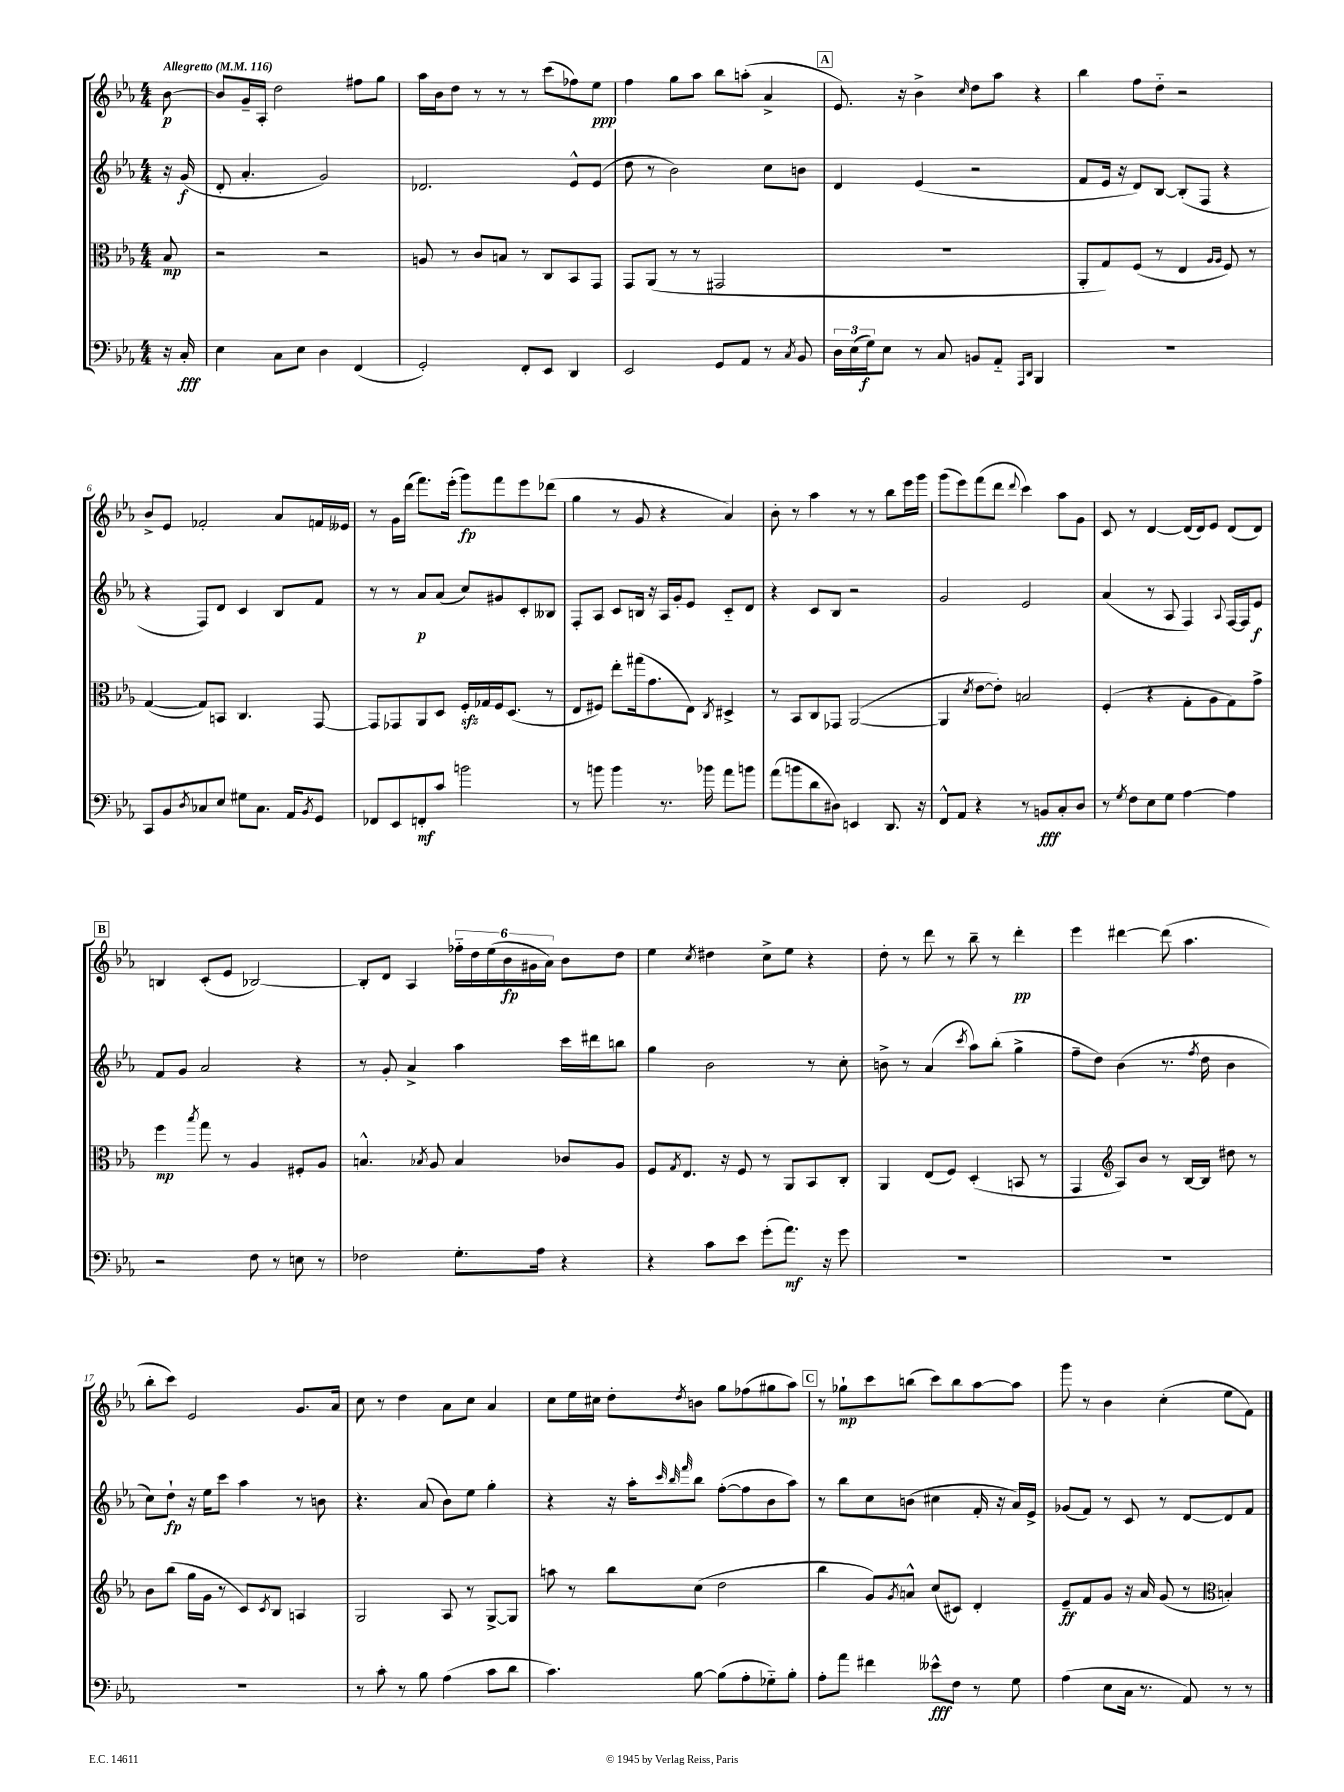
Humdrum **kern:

**kern	**kern	**kern	**kern
*staff4	*staff3	*staff2	*staff1
*clefF4	*clefC3	*clefG2	*clefG2
*k[b-e-a-]	*k[b-e-a-]	*k[b-e-a-]	*k[b-e-a-]
*M4/4	*M4/4	*M4/4	*M4/4
*MM116	*MM116	*MM116	*MM116
16r	8B-	16r	[8b-
16C'	.	(16g	.
=	=	=	=
4E-	2r	8d'	8b-]
.	.	4.a-'	16g~
.	.	.	16A-'
8C	.	.	2dd
8E-	.	.	.
4D	2r	2g)	.
(4FF	.	.	8ff#
.	.	.	8gg
=	=	=	=
2GG')	8A	2.d-	16aa-
.	.	.	16b-
.	8r	.	8dd
.	8c	.	8r
.	8B	.	8r
8FF'	8r	.	8r
8EE-	8C	.	(8ccc
4DD	8BB-	8e-^^	8ff-)
.	8GG	(8e-	8ee-
=	=	=	=
2EE-	8GG	8dd	4ff
.	(8AA-	8r	.
.	8r	2b-)	8gg
.	8r	.	8aa-
8GG	2GG#	.	8bb-
8AA-	.	.	(8aa'
8r	.	8cc	4a-^
8qC	.	.	.
8BB-	.	8b	.
=	=	=	=
24D	1r	4d	8.e-)
(24E-	.	.	.
24G)	.	.	.
8E-	.	.	.
.	.	.	16r
8r	.	(4e-	4b-^
8C	.	.	.
.	.	.	16qqcc
8BB	.	2r	8dd
8AA-'~	.	.	8aa-
16qqAAA-	.	.	.
16qqDD	.	.	.
4BBB-	.	.	4r
=	=	=	=
1r	8AA-'	8f	4bb-
.	8G)	16e-	.
.	.	16r	.
.	(8F	8d)	8ff
.	8r	[8B-	8dd'~
.	4E-	(8B-']	2r
.	.	8F	.
.	16qqA-	.	.
.	16qqA-	.	.
.	8F)	4r	.
.	8r	.	.
=	=	=	=
8CC	([4G	4r	8b-^
8BB-	.	.	8e-
8qD	.	.	.
8C-	8G])	8F)	2f-'
8E-	8BB	8d	.
8G#	4.C	4c	.
8.C-	.	.	.
.	.	8B-	8a-
16AA-	.	.	.
8qBB-	.	.	.
8GG	[8GG	8f	16f
.	.	.	16e--
=	=	=	=
8FF-	8GG]	8r	8r
8EE-	8GG-	8r	16g
.	.	.	(16ddd
8FF'	8AA-	8a-	8.fff)
8c	8D	(8a-	.
.	.	.	(16eee-'
2b	16F'	8cc)	8ggg)
.	16G-	.	.
.	16F	8g#	8fff
.	(8.D	.	.
.	.	8c'	8eee-
.	8r	8B--	(8ddd-
=	=	=	=
8r	8E-	8F'	4gg
8b	8F#)	8A-	.
4b	8ee-'	8c	8r
.	(16gg#	16B	8g
.	8.g	16r	.
8.r	.	16A-	4r
.	.	16g'	.
.	8E-)	8e-	.
16b-	.	.	.
.	8qC	.	.
8a-	4D#^	8c'~	4a-)
8b	.	8d	.
=	=	=	=
(8a-	8r	4r	8b-'
8b	8BB-	.	8r
8d	8C	8c	4aa-
8D#)	8GG-	8B-	.
4EE	([2AA-	2r	8r
.	.	.	8r
8.DD	.	.	8bb-
.	.	.	16eee-
16r	.	.	16ggg
=	=	=	=
8FF^^	4AA-]	2g	(8ggg
8AA-	.	.	8eee-)
.	8qd	.	.
4r	[8e-	.	(8fff
.	8e-'])	.	8ddd
.	.	.	8qqddd
8r	2B	2e-	4ccc)
8BB	.	.	.
8C'	.	.	8aa-
8D	.	.	8g
=	=	=	=
8r	(4F'	(4a-	8c
8qG	.	.	.
8F	.	.	8r
8E-	4r	8r	[4d
8G	.	8A-	.
[4A-	8G'	4F)	(16d]
.	.	.	16d)
.	8A-	.	8e-
.	.	8qqA-	.
4A-]	8G)	[16F	(8d
.	.	16F]	.
.	8g^	8e-	8d)
=	=	=	=
2r	4ff	8f	4B
.	.	8g	.
.	8qbb-	.	.
.	8gg	2a-	(8c'
.	8r	.	8e-
8F	4A-	.	[2B-)
8r	.	.	.
8E	8F#'	4r	.
8r	8A-	.	.
=	=	=	=
2F-	4.B^^	8r	8B-']
.	.	8g'	8d
.	.	4a-^	4A-
.	8qB-	.	.
.	8A-	.	.
8.G'	4B-	4aa-	24ff-'~
.	.	.	24dd
.	.	.	(24ee-
.	.	.	24b-
.	.	.	24g#
16A-	.	.	.
.	.	.	24a-)
4r	8c-	16ccc	8b-
.	.	16ddd#	.
.	8A-	8bb	8dd
=	=	=	=
4r	8F	4gg	4ee-
.	8qG	.	.
.	8.E-	.	.
.	.	.	8qcc
8c	.	2b-	4dd#
.	16r	.	.
8e-	8F	.	.
(8g'	8r	.	8cc^
8.a-)	8AA-	.	8ee-
.	8BB-	8r	4r
16r	.	.	.
8g	8C'	8cc'	.
=	=	=	=
1r	4AA-	8b^	8dd'
.	.	8r	8r
.	(8E-	(4a-	8ddd
.	8F)	.	8r
.	.	8qccc	.
.	(4D'	8aa-)	8bb-~
.	.	(8bb-'	8r
.	8BB	4gg^	4ddd'
.	8r	.	.
=	=	=	=
1r	4GG	8ff~	4eee-
.	.	8dd)	.
*	*clefG2	*	*
.	8A-)	(4b-	[4ddd#
.	8b-	.	.
.	8r	8.r	(8ddd#]
.	[16B-	.	4.aa-
.	.	8qff	.
.	16B-]	16dd	.
.	8dd#	4b-	.
.	8r	.	.
=	=	=	=
1r	8b-	8cc)	8bb-'
.	(8bb-	8dd`	8ccc)
.	16gg	16r	2e-
.	16g	16ee-	.
.	8r	8ccc	.
.	8c)	4aa-	.
.	8qc	.	.
.	8B-	.	.
.	4A	8r	8.g
.	.	8b	.
.	.	.	16a-
=	=	=	=
8r	2G	4.r	8cc
8c'	.	.	8r
8r	.	.	4dd
8B-	.	(8a-	.
(4A-	8A-	8b-)	8a-
.	8r	8ee-	8cc
8c	[8G^	4gg'	4a-
8d	8G]	.	.
=	=	=	=
4.c)	8aa	4r	8cc
.	8r	.	16ee-
.	.	.	16cc#
.	8bb-	16r	8dd'
.	.	16aa-'	.
.	.	32qqccc	.
.	.	32qqbb-	.
.	.	32qqfff	8qdd
[8B-	(8cc	8bb-	8b
(8B-]	2dd	([8ff'	8gg
8A-'	.	8ff]	(8ff-
8G-'~)	.	8b-	8gg#
8B-'	.	8aa-)	8aa-)
=	=	=	=
8A-'	4bb-	8r	8r
8a-	.	8bb-	8gg-`
4f#	8g)	8cc	8ccc
.	8qg	.	.
.	8a^^	(8b	(8bb
8e--^^	(8cc	4cc#	8ccc)
8F	8c#)	.	8bb
8r	4d'	16f'	[8aa-
.	.	16r	.
8G	.	16a-)	8aa-]
.	.	16e-^	.
=	=	=	=
(4A-	8e-~	(8g-	8ggg
.	8f	8f)	8r
8E-	8g	8r	4b-
16C	16r	8c	.
8.r	16a-	.	.
.	(8g	8r	(4cc'
8AA-)	8r	[8d	.
*	*clefC3	*	*
8r	4B')	8d]	8ee-
8r	.	8f	8f)
==	==	==	==
*-	*-	*-	*-
